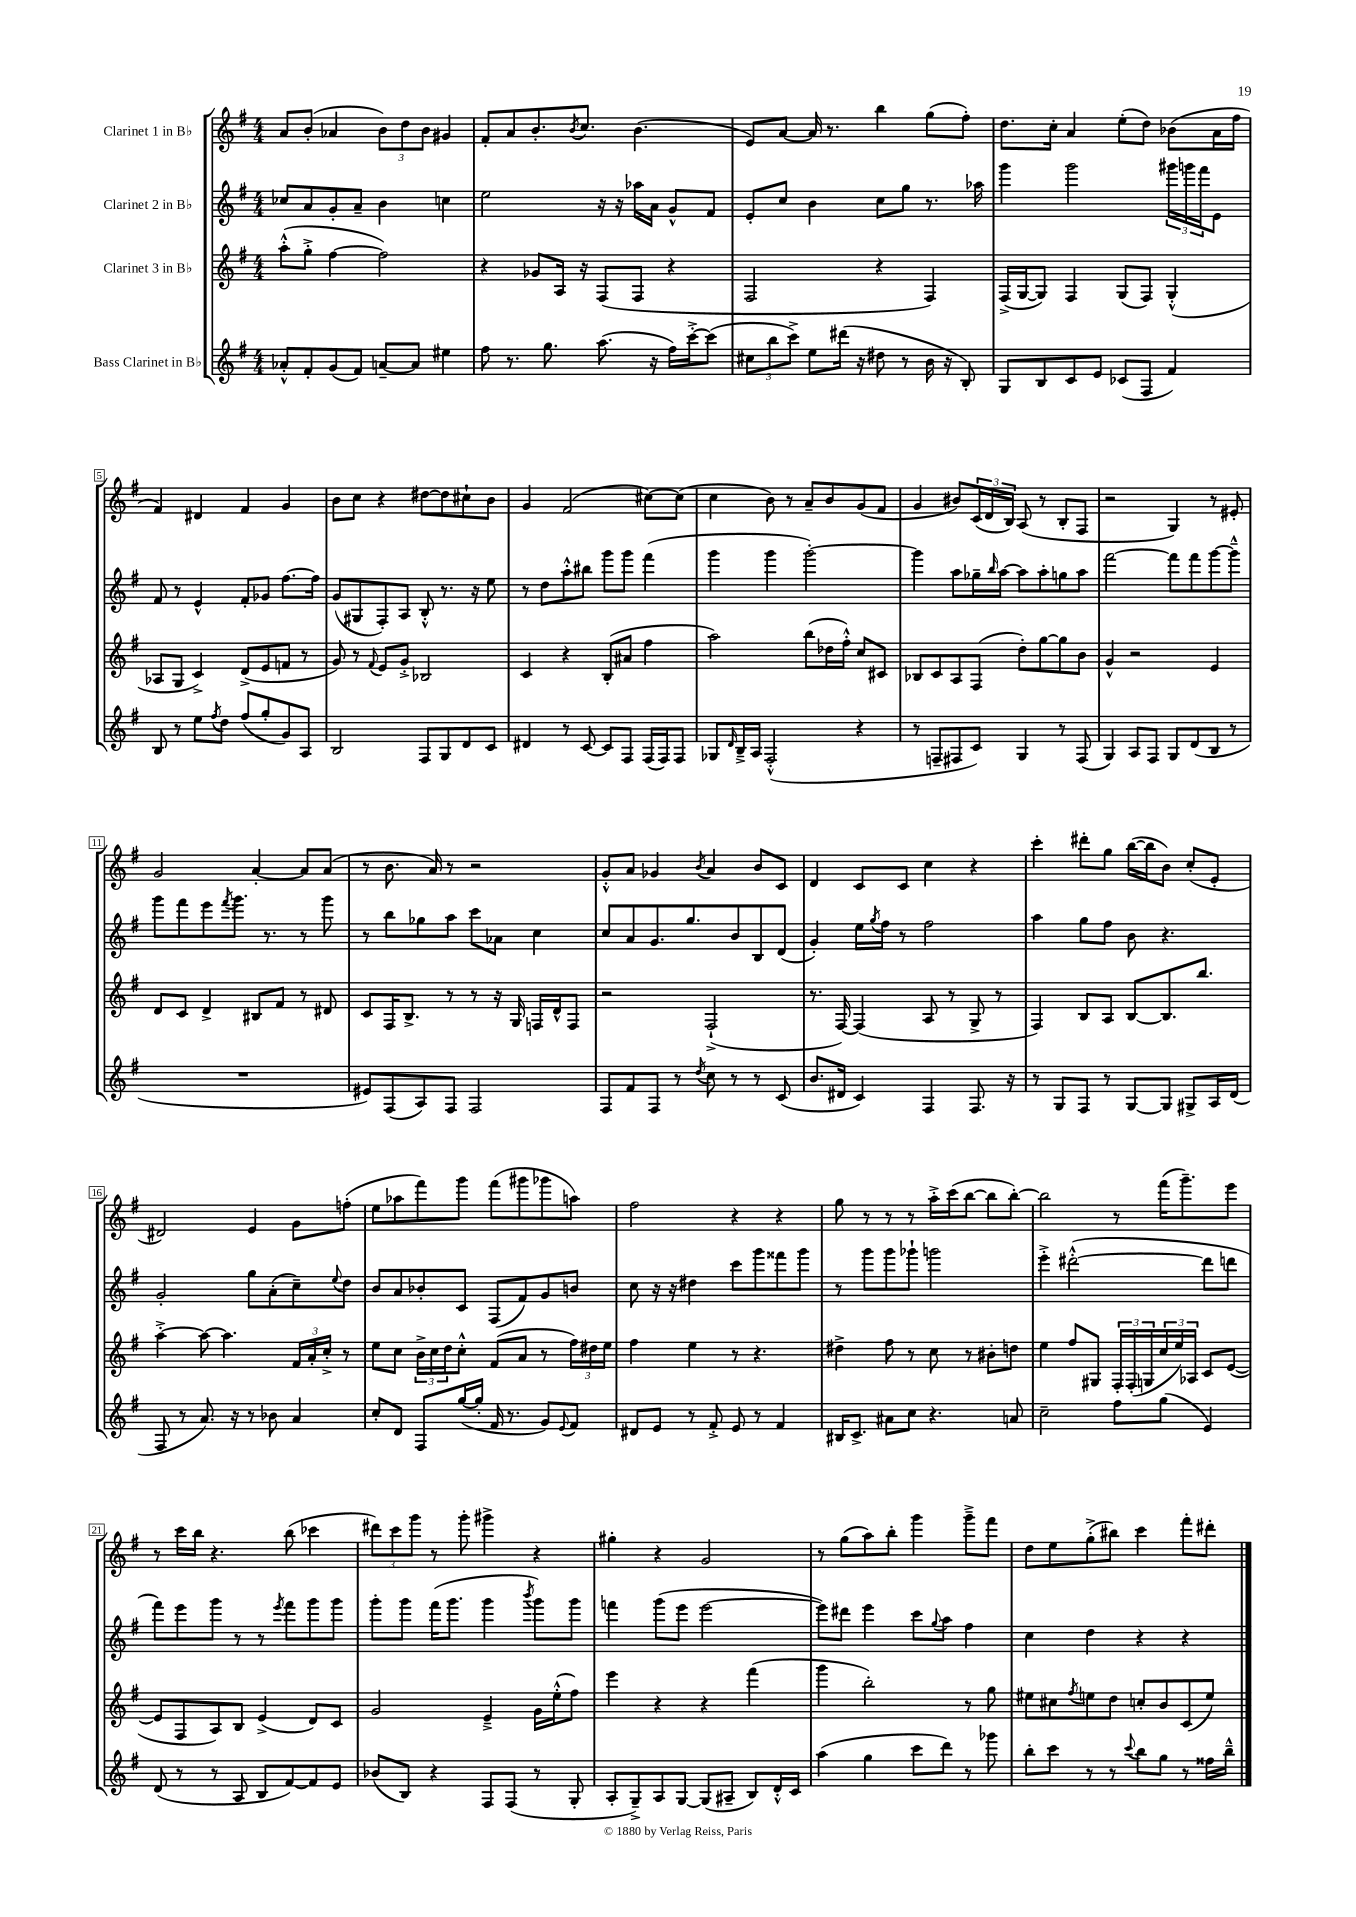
<<
\new StaffGroup <<
\new Staff = "s0" \with { instrumentName = "Clarinet 1 in Bb" } {
    \clef treble \key g \major \numericTimeSignature \time 4/4
    a'8 b'8-.( aes'4 \tuplet 3/2 { b'8) d''8 b'8 } gis'4 |
    fis'8-. a'8 b'8.-. \acciaccatura { b'8 } c''8. b'4.( |
    e'8) a'8~ a'16 r8. b''4 g''8( fis''8-.) |
    d''8. c''16-. a'4 e''8-.( d''8) bes'8( a'16 fis''16 |
    fis'4) dis'4 fis'4 g'4 |
    b'8 c''8 r4 dis''8~ dis''8 cis''8-! b'8 |
    g'4 fis'2( cis''8~) cis''8( |
    c''4 b'8) r8 a'8-- b'8 g'8( fis'8 |
    g'4 bis'8) \tuplet 3/2 { c'16( d'16 b16) } a8( r8 b8-. fis8 |
    r2 g4) r8 eis'8-. |
    g'2 a'4~-. a'8 a'8( |
    r8 b'8. a'16) r8 r2 |
    g'8-.-^ a'8 ges'4 \acciaccatura { b'8 } a'4 b'8 c'8 |
    d'4 c'8 c'8 c''4 r4 |
    c'''4-. dis'''8-. g''8 b''16~( b''16 b'8) c''8-.( e'8-. |
    dis'2) e'4 g'8 f''8-.( |
    e''8 aes''8 fis'''8) g'''8 fis'''8( gis'''8 ges'''8 a''8) |
    fis''2 r4 r4 |
    g''8 r8 r8 r8 a''16-.-> c'''16( b''8~ b''8 b''8~-.) |
    b''2 r8 fis'''16( g'''8.--) e'''8 |
    r8 c'''16 b''16 r4. b''8( ces'''4 |
    \tuplet 3/2 { dis'''8) c'''8 g'''8 } r8 g'''8-. gis'''4-> r4 |
    gis''4-. r4 g'2 |
    r8 g''8( a''8) b''8-. g'''4 g'''8---> fis'''8 |
    d''8 e''8 g''8-.->( bis''8) c'''4 fis'''8-. dis'''8-. \bar "|." |
}
\new Staff = "s1" \with { instrumentName = "Clarinet 2 in Bb" } {
    \clef treble \key g \major \numericTimeSignature \time 4/4
    ces''8 a'8 g'8-. a'8-- b'4 c''4 |
    e''2 r16 r16 aes''16 a'16 g'8-^ fis'8 |
    e'8-. c''8 b'4 c''8 g''8 r8. aes''16 |
    g'''4 g'''2 \tuplet 3/2 { gis'''16 g'''16 fis'''16 } e'8 |
    fis'8 r8 e'4-^ fis'8-. ges'8 fis''8.~ fis''16 |
    g'8( gis8 fis8-.) a8 b8-.-^ r8. r16 e''8 |
    r8 d''8 a''8-.-^ bis''8 g'''8 g'''8 fis'''4( |
    g'''4 g'''4 g'''2~-.) |
    g'''4 a''8 ges''16-- \grace { b''16 } a''16~ a''8 a''8-. g''8 a''8 |
    fis'''2~ fis'''8 fis'''8 g'''8~ g'''8---^ |
    g'''8 fis'''8 e'''8 \acciaccatura { fis'''8 } g'''8. r8. r8 g'''8 |
    r8 b''8 ges''8 a''8 c'''8 aes'8 c''4 |
    c''8 a'8 g'8. g''8. b'8 b8 d'8( |
    g'4-.) e''16 \acciaccatura { g''8 } fis''16 r8 fis''2 |
    a''4 g''8 fis''8 b'8 r4. |
    g'2-. g''8 a'8-.( c''8--) \appoggiatura { e''8 } d''8 |
    b'8 a'8 bes'8-. c'8 fis8( fis'8) g'8 b'8 |
    c''8 r16 r16 dis''4 c'''8 g'''8 fisis'''8 g'''8 |
    r8 g'''8 g'''8 ges'''8-! g'''2 |
    e'''4-.-> dis'''2~-.-^( dis'''8 d'''8 |
    fis'''8) e'''8 g'''8 r8 r8 \acciaccatura { e'''8 } fis'''8 g'''8 g'''8 |
    g'''8-. g'''8 fis'''16( g'''8. g'''4 \acciaccatura { b'''8 } g'''8) g'''8 |
    f'''4 g'''8( e'''8 e'''2~ |
    e'''8) dis'''8 e'''4 c'''8 \appoggiatura { g''8 } a''8 fis''4 |
    c''4 d''4 r4 r4 \bar "|." |
}
\new Staff = "s2" \with { instrumentName = "Clarinet 3 in Bb" } {
    \clef treble \key g \major \numericTimeSignature \time 4/4
    a''8-.-^( g''8-.-> fis''4~ fis''2) |
    r4 ges'8 a16 r16 fis8( fis8 r4 |
    fis2 r4 fis4) |
    fis16->( g16~ g8) fis4 g8( fis8) g4-.-^( |
    aes8 g8 c'4->) d'8->( e'8 f'8 r8 |
    g'8) r8 \appoggiatura { fis'8 } e'8 g'8-.-> bes2 |
    c'4 r4 b8-.( ais'8 fis''4 |
    a''2) b''8( des''16 fis''16-.-^) c''8 cis'8 |
    bes8 c'8 a8 fis8( d''8-.) g''8~ g''8 b'8 |
    g'4-^ r2 e'4 |
    d'8 c'8 d'4-> bis8 fis'8 r8 dis'8 |
    c'8 fis16 b8.-> r8 r8 r16 g16 f16 d'16-^ f8 |
    r2 fis2-!->( |
    r8. fis16~) fis4( a8 r8 g8-> r8 |
    fis4) b8 a8 b8~ b8. b''8. |
    a''4~-.-> a''8~ a''4. \tuplet 3/2 { fis'16 a'16-. c''16-.-> } r8 |
    e''8 c''8 \tuplet 3/2 { b'16-> c''16 d''16 } c''8-.-^ fis'8( a'8 r8 \tuplet 3/2 { fis''16) dis''16 e''16 } |
    fis''4 e''4 r8 r4. |
    dis''4-> fis''8 r8 c''8 r8 bis'8-. d''8 |
    e''4 fis''8 gis8 \tuplet 3/2 { fis16-. fis16-.( g16 } \tuplet 3/2 { c''16 e''16) aes16 } c'8 e'8~( |
    e'8 fis8 a8) b8 e'4->( d'8) c'8 |
    g'2 e'4---> g'16 e''16-.-^( fis''8) |
    e'''4 r4 r4 fis'''4( |
    g'''4 b''2-.) r8 g''8 |
    eis''8 cis''8 \acciaccatura { fis''8 } e''8 d''8 c''8-. b'8 c'8( e''8) \bar "|." |
}
\new Staff = "s3" \with { instrumentName = "Bass Clarinet in Bb" } {
    \clef treble \key g \major \numericTimeSignature \time 4/4
    aes'8-.-^ fis'8-. g'8( fis'8) a'8~-- a'8 eis''4 |
    fis''8 r8. g''8. a''8.( r16 fis''16) c'''16~-.-> c'''8( |
    \tuplet 3/2 { cis''8 b''8 c'''8->) } e''8 dis'''16( r16 dis''8 r8 b'16 r16 b8-.) |
    g8 b8 c'8 e'8 ces'8( fis8 fis'4) |
    b8 r8 e''8 \acciaccatura { fis''8 } d''8 fis''8( g''8-. g'8) a8 |
    b2 fis8 g8 d'8 c'8 |
    dis'4 r8 c'8~ c'8 fis8 fis16( fis16) fis8 |
    ges8 \grace { d'16 } b16---> a16 fis2-.-^( r4 |
    r8 f8-- fis8 c'8) g4 r8 fis8( |
    g4) a8 fis8 g8 d'8( b8 r8 |
    R1 |
    eis'8) fis8( a8) fis8 fis2 |
    fis8 fis'8 fis8 r8 \acciaccatura { d''8 } c''8 r8 r8 c'8( |
    b'8. dis'16 c'4) fis4 fis8. r16 |
    r8 g8 fis8 r8 g8~ g8 gis8-> a16 d'16( |
    fis8 r8 a'8.) r16 r8 bes'8 a'4 |
    c''8-. d'8 fis8 g''16~( g''16-. fis'16 r8. g'8) \appoggiatura { e'8 } fis'8 |
    dis'8 e'8 r8 fis'8-.-> e'8 r8 fis'4 |
    bis16 c'8.-> ais'8 c''8 r4. a'8 |
    c''2-- fis''8 g''8( e'4) |
    d'8( r8 r8 a8 b8 fis'8~) fis'8 e'8 |
    bes'8( b8) r4 fis8 fis8( r8 g8-. |
    a8-. g8--->) a8 g8~ g8( ais8-- b8) d'16-.-^ c'16 |
    a''4( g''4 c'''8 d'''8) r8 ges'''8 |
    b''8-. c'''8 r8 r8 \appoggiatura { c'''8 } b''8 g''8 r8 fisis''16 b''16---^ \bar "|." |
}
>>
>>
\layout { \context { \Score \override BarNumber.stencil = #(make-stencil-boxer 0.1 0.3 ly:text-interface::print) } }
